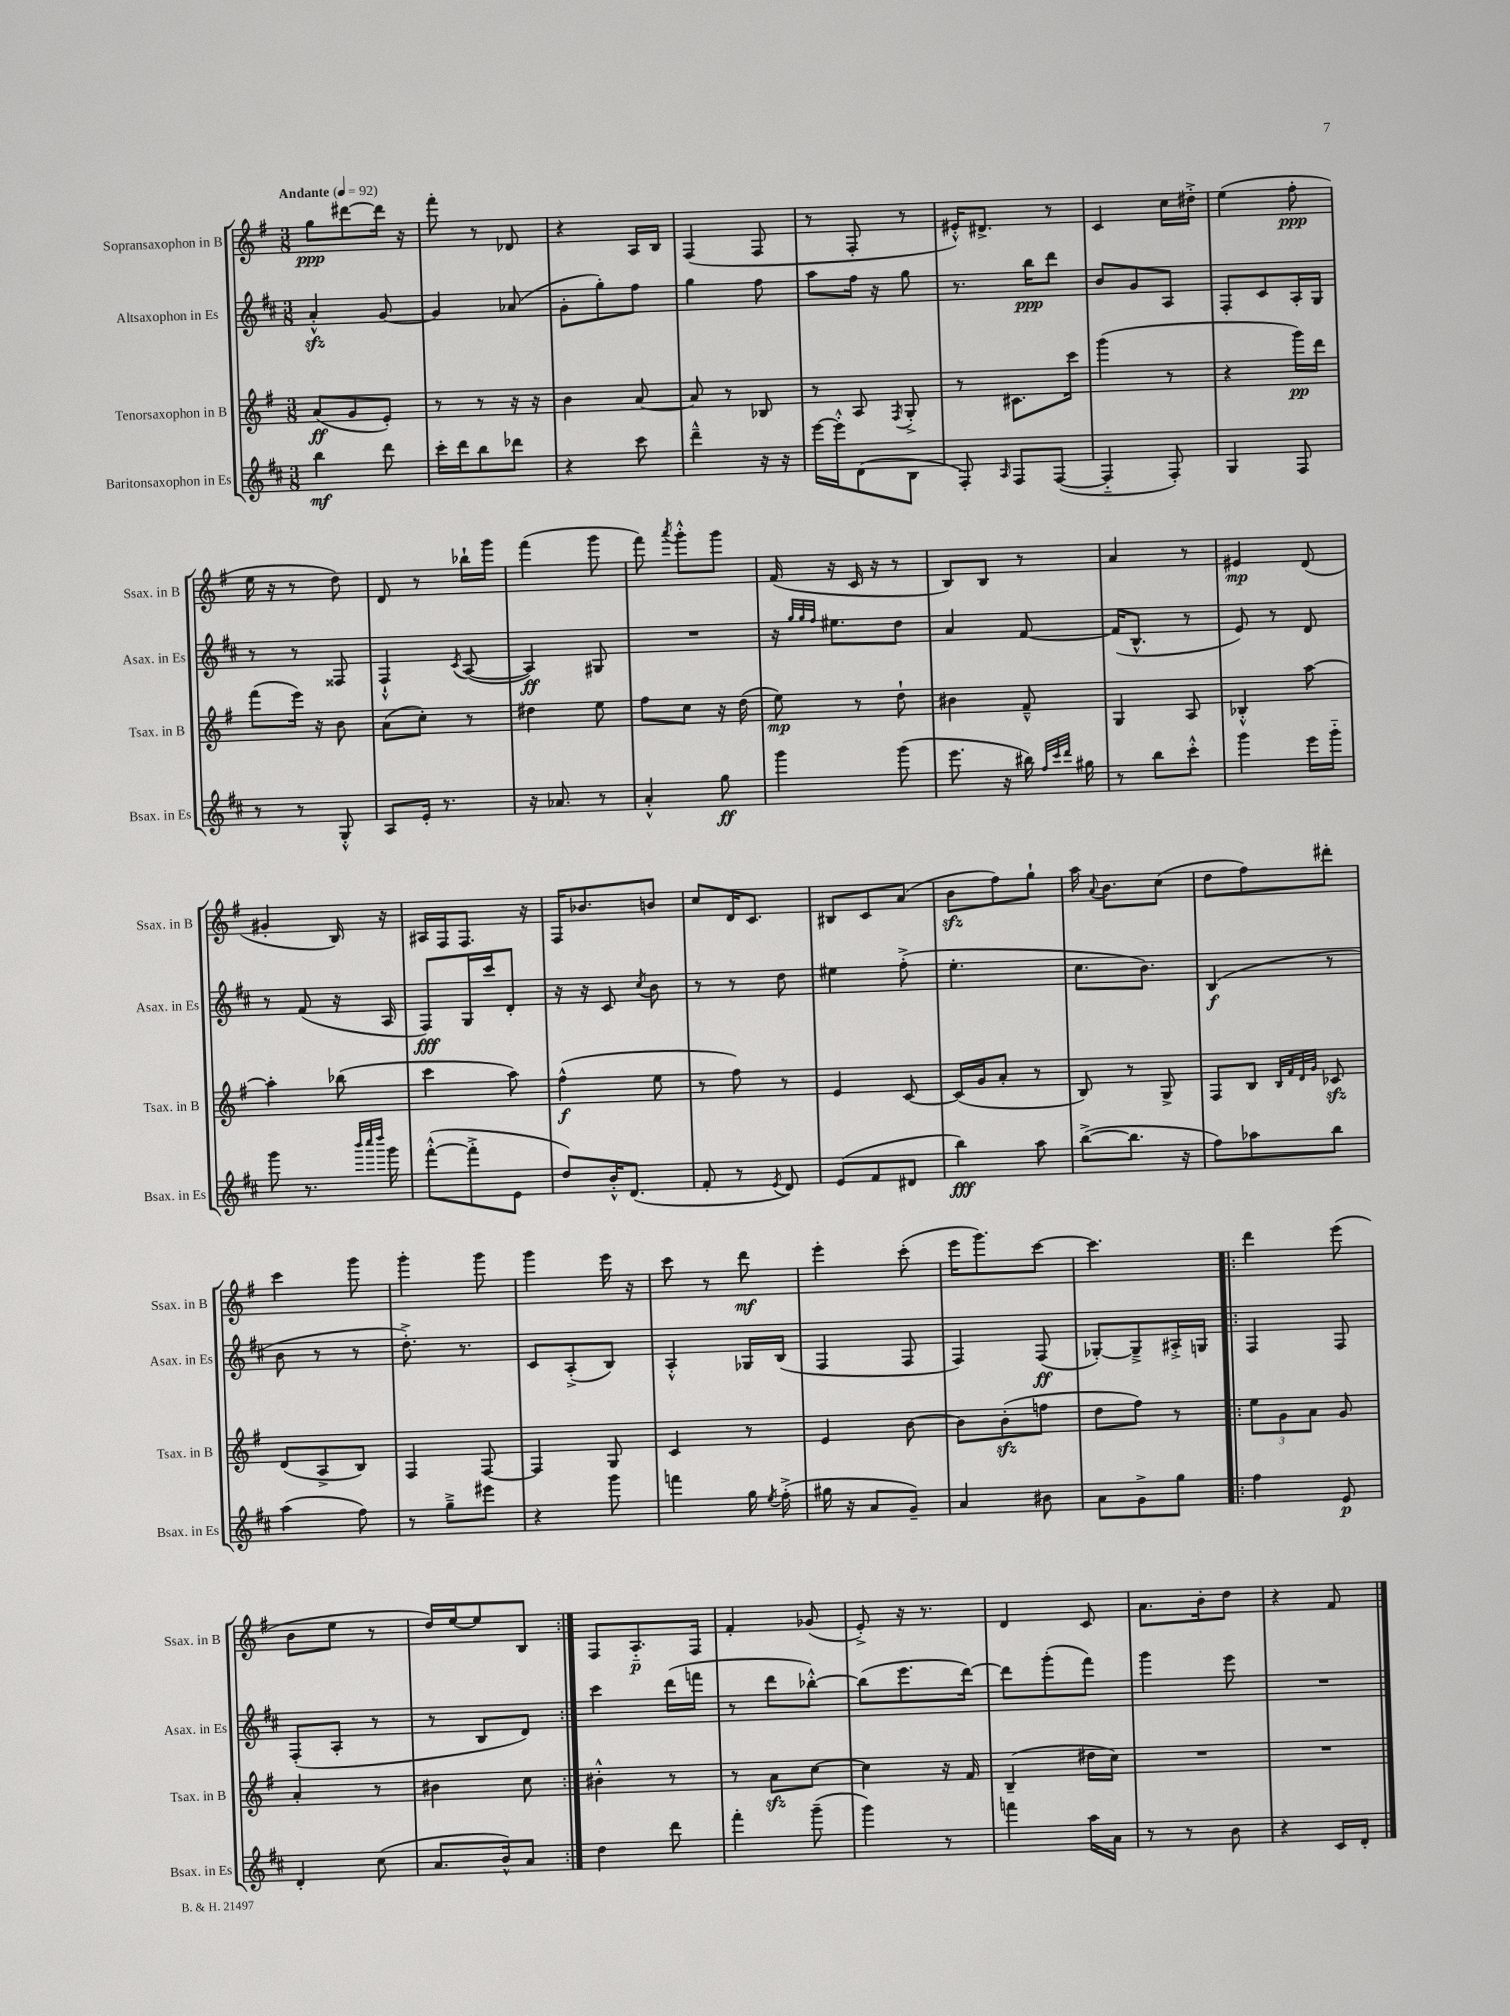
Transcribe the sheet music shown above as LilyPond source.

<<
\new StaffGroup <<
\new Staff = "s0" \with { instrumentName = "Sopransaxophon in B" shortInstrumentName = "Ssax. in B" } {
    \clef treble \key g \major \numericTimeSignature \time 3/8 \tempo "Andante" 4 = 92
    \autoBeamOff g''8[\ppp dis'''8~ dis'''16] r16 |
    fis'''8-. r8 des'8 |
    r4 a16[ b16] |
    fis4( fis8 |
    r8 fis8-. r8 |
    eis'16[-.-^) dis'8.]-> r8 |
    c'4 c''16[ dis''16]-.-> |
    e''4( fis''8-.\ppp |
    e''16 r16 r8 d''8) |
    d'8 r8 bes''16[-! g'''16] |
    fis'''4( g'''8 |
    fis'''8) \acciaccatura { a'''8 } g'''8[-.-^ g'''8] |
    fis'16( r16 c'16 r16 r8 |
    b8[) b8] r8 |
    a'4 r8 |
    eis'4\mp d'8( |
    gis'4-. b16) r16 |
    ais16[ fis16 fis8.] r16 |
    fis16[ bes'8. b'8] |
    c''8[ d'16 c'8.] |
    bis8[ c'8 a'8]( |
    b'8[\sfz fis''8) g''8]-! |
    a''16 \appoggiatura { a'8 } b'8.[ c''8]( |
    d''8[ fis''8) dis'''8]-. |
    c'''4 g'''8 |
    g'''4-. g'''8 |
    g'''4 e'''16 r16 |
    c'''8 r8 d'''8\mf |
    e'''4-. c'''8-.( |
    e'''16[ g'''8.) c'''8]~ |
    c'''4. |
    \repeat volta 2 { d'''4 e'''8( |
    b'8[ e''8] r8 |
    d''16[) e''16~ e''8 b8] | }
    fis8[ a8.-_\p fis16] |
    fis'4-. ges'8( |
    e'8-.->) r16 r8. |
    d'4 c'8 |
    a'8.[ b'16-. d''8] |
    r4 fis'8 \bar "|." |
}
\new Staff = "s1" \with { instrumentName = "Altsaxophon in Es" shortInstrumentName = "Asax. in Es" } {
    \clef treble \key d \major \numericTimeSignature \time 3/8
    \autoBeamOff a'4-.-^\sfz g'8~ |
    g'4 aes'8( |
    g'8[-. g''8-.) fis''8] |
    g''4 fis''8 |
    a''8[ fis''16] r16 g''8 |
    r8. b''16[\ppp d'''8] |
    b'8[ g'8 a8] |
    fis8[-. cis'8 a16-. g16] |
    r8 r8 fisis8 |
    fis4-!-^ \acciaccatura { cis'8 } a8~( |
    a4\ff) gis8 |
    R4. |
    r16 \grace { g''32[ g''32 fis''32] } eis''8.[ d''8] |
    a'4 fis'8~ |
    fis'16[( b8.]-^ r8 |
    e'8) r8 d'8 |
    r8 fis'8( r16 a16 |
    fis8[\fff) g16 cis'''16 d'8]-. |
    r16 r16 cis'8 \acciaccatura { cis''8 } b'8 |
    r8 r8 d''8 |
    eis''4 fis''8-.->( |
    e''4.-. |
    cis''8.[ b'8.]) |
    b4\f( r8 |
    b'8 r8 r8 |
    d''8.-.->) r8. |
    cis'8[ a8-.->( b8]) |
    a4-.-^ ges16[ b16]( |
    fis4 fis8 |
    fis4) fis8\ff( |
    ges8[~-.) ges8---> ais16-.-> g16] |
    \repeat volta 2 { fis4 fis8 |
    fis8[-.( a8]-. r8 |
    r8 b8[ d'8]) | }
    cis'''4 d'''16[( f'''16] |
    r8 d'''8[ bes''8]~-.-^) |
    bes''8[( e'''8. d'''16]~) |
    d'''8[ g'''8-.( fis'''8]) |
    g'''4 e'''8 |
    R4. \bar "|." |
}
\new Staff = "s2" \with { instrumentName = "Tenorsaxophon in B" shortInstrumentName = "Tsax. in B" } {
    \clef treble \key g \major \numericTimeSignature \time 3/8
    \autoBeamOff a'8[\ff( g'8 e'8]-.) |
    r8 r8 r16 r16 |
    b'4 a'8~ |
    a'8 r8 bes8 |
    r8 a8 \acciaccatura { fis8 } g8-.-> |
    r8 cis'8.[ c'''16] |
    g'''4( r8 |
    r4 g'''16[\pp) d'''16] |
    fis'''8[( e'''16]) r16 b'8 |
    a'8[( c''8]-.) r8 |
    dis''4 e''8 |
    fis''8[ c''8] r16 d''16( |
    e''8\mp) r8 d''8-! |
    bis'4 fis'8---^ |
    g4 a8 |
    bes4-.-^ a''8~ |
    a''4-. bes''8( |
    c'''4 a''8) |
    fis''4-^\f( e''8 |
    r8 fis''8) r8 |
    e'4 c'8~ |
    c'16[( g'16 a'8]-. r8 |
    b8) r8 g8-> |
    fis8[ b8] \grace { b32[ fis'32 d'32 g'32] } ces'8\sfz |
    d'8[( a8-> b8]) |
    fis4 fis8~ |
    fis4 g8 |
    c'4 r8 |
    e'4 b'8~ |
    b'8[ b'8-.\sfz( f''8] |
    d''8[ fis''8]) r8 |
    \repeat volta 2 { \tuplet 3/2 { e''8[ g'8 a'8] } g'8 |
    a'4-. r8 |
    bis'4 c''8 | }
    bis'4-.-^ r8 |
    r8 a'8[\sfz c''8]~ |
    c''4 r16 fis'16 |
    b4--( dis''16[ c''16]) |
    R4. |
    R4. \bar "|." |
}
\new Staff = "s3" \with { instrumentName = "Baritonsaxophon in Es" shortInstrumentName = "Bsax. in Es" } {
    \clef treble \key d \major \numericTimeSignature \time 3/8
    \autoBeamOff b''4\mf d'''8 |
    cis'''16[-. d'''16 b''8 des'''8] |
    r4 cis'''8 |
    d'''4---^ r16 r16 |
    e'''16[~ e'''16-.-^ d'8( b8] |
    fis8-.) \grace { a16 } fis8[ fis8]~( |
    fis4-_ fis8-.) |
    g4 fis8 |
    r8 r8 g8-.-^ |
    a8[ e'16]-. r8. |
    r16 aes'8. r8 |
    a'4-.-^ g''8\ff |
    g'''4 g'''8( |
    e'''8. r16 bis''16) \grace { fis''32[ cis'''32 d'''32] } gis''16 |
    r8 b''8[ cis'''8]-.-^ |
    g'''4 e'''16[ g'''16]-_ |
    g'''8 r8. \grace { b'''32[ cis''''32 d''''32] } g'''16 |
    fis'''8[~-.-^( fis'''8-.-> e'8] |
    d''8[) b'16-.-^ d'8.]( |
    fis'8-. r8 \acciaccatura { e'8 } d'8) |
    e'8[( fis'8 dis'8] |
    b''4\fff) a''8 |
    b''8[~->( b''8.] r16 |
    fis''8[) aes''8 b''8] |
    a''4( fis''8) |
    r8 g''8[---> eis'''8] |
    r4 g'''8 |
    f'''4 g''16 \acciaccatura { e''8 } fis''16-.->( |
    gis''16 r16 a'8[ g'8]--) |
    a'4 bis'8 |
    a'8[ g'8-> g''8] |
    \repeat volta 2 { fis''4 e'8\p |
    d'4-. cis''8( |
    a'8.[ b'16-^) a'8] | }
    d''4 d'''8 |
    fis'''4-. g'''8--( |
    g'''4) r8 |
    f'''4 a''16[ a'16] |
    r8 r8 b'8 |
    r4 cis'16[ d'16]-. \bar "|." |
}
>>
>>
\layout { \context { \Score \remove "Bar_number_engraver" } }
